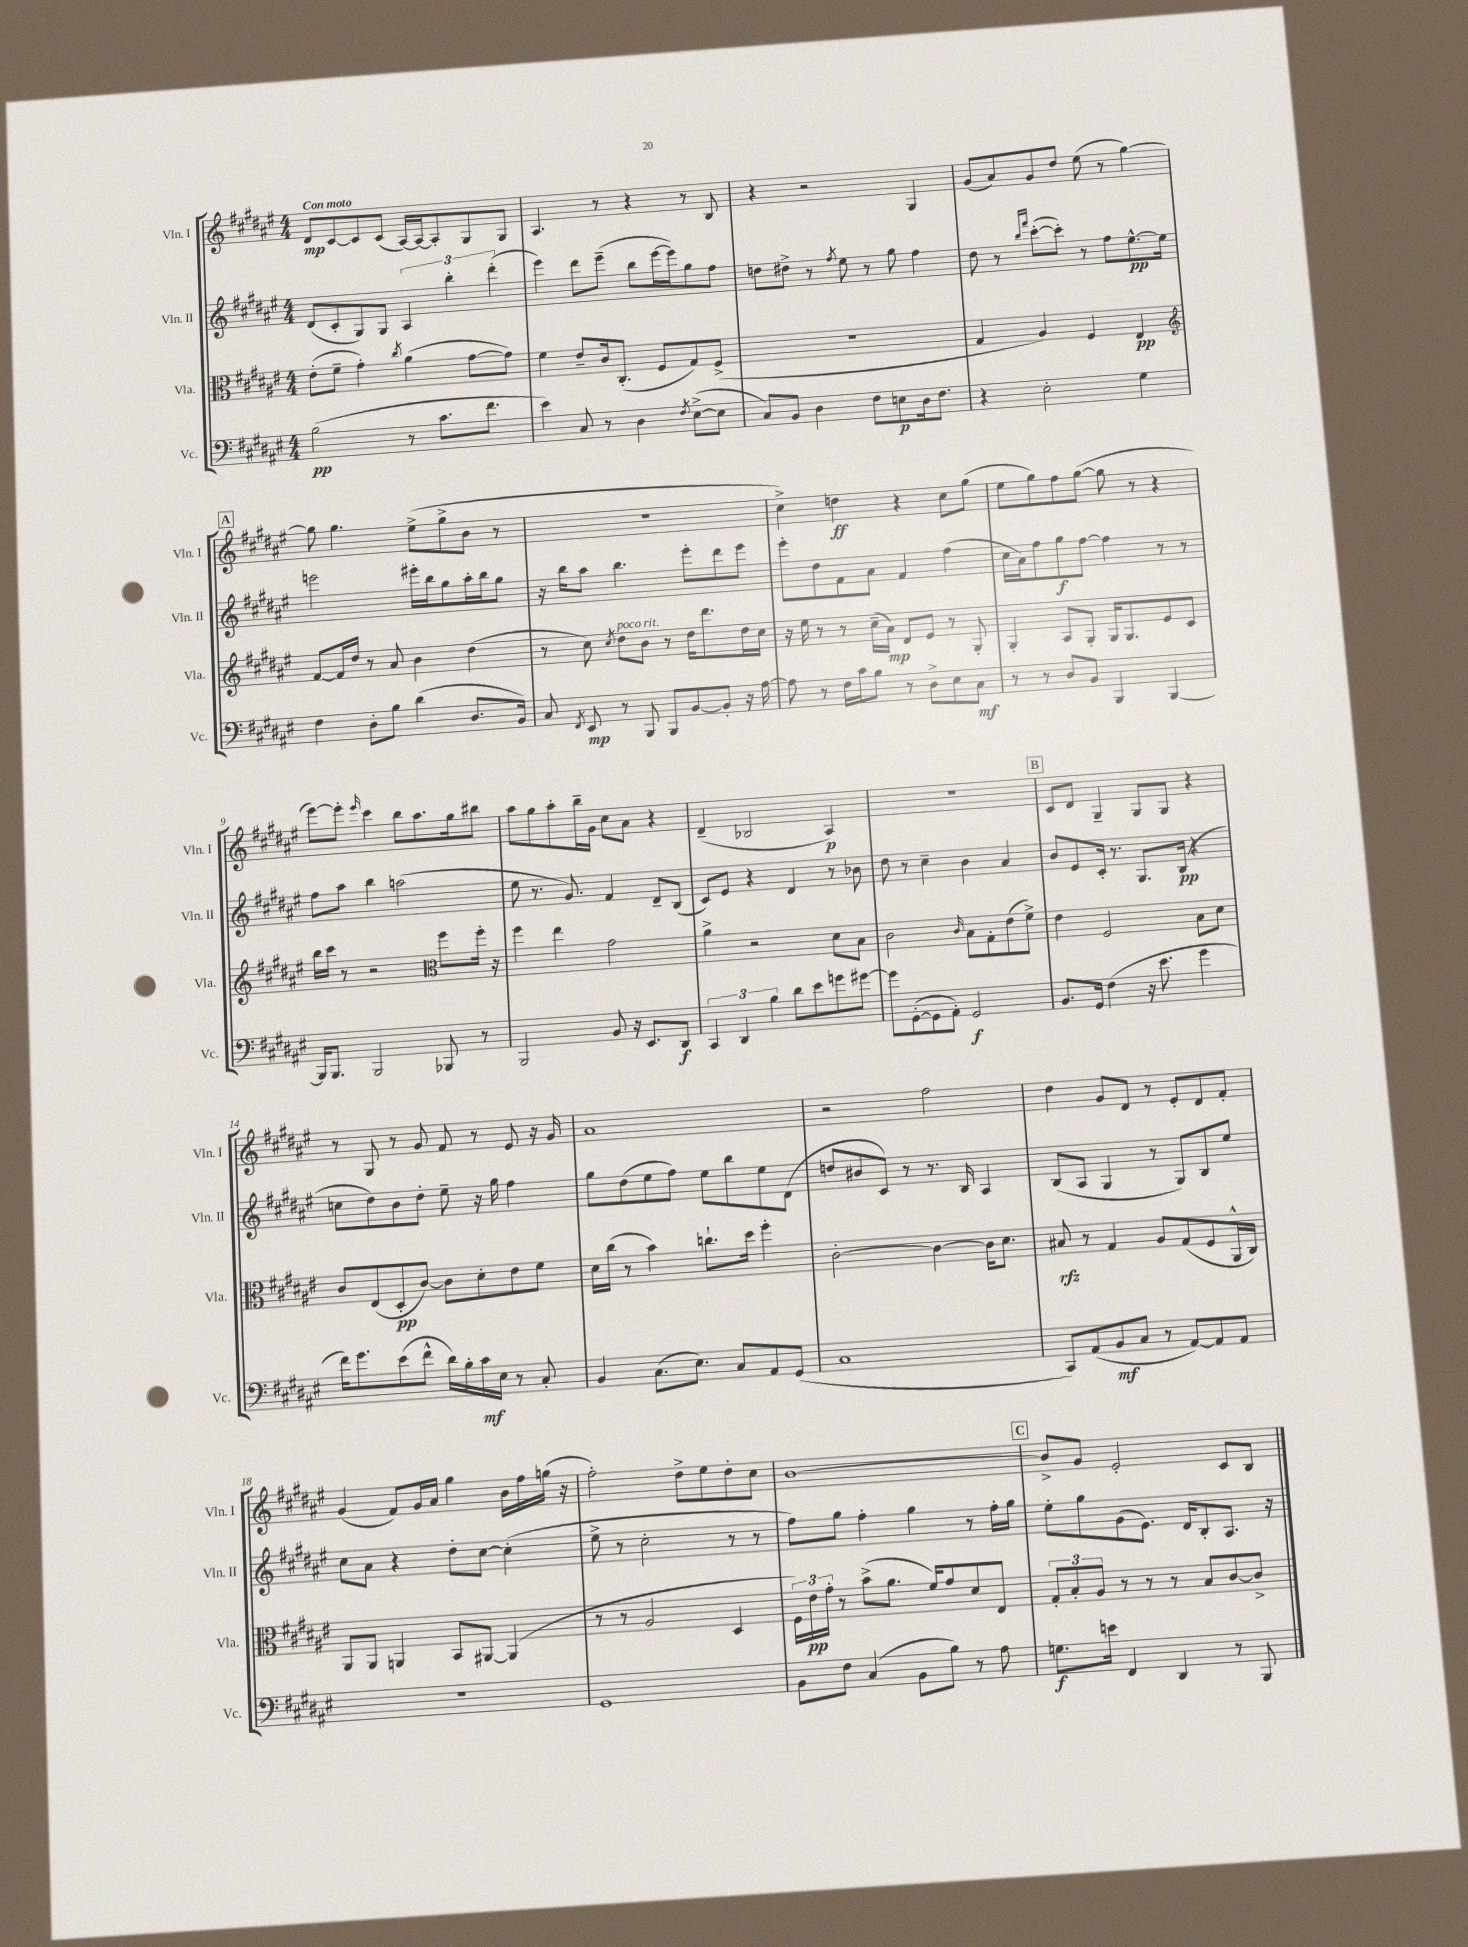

**kern	**kern	**kern	**kern
*staff4	*staff3	*staff2	*staff1
*clefF4	*clefC3	*clefG2	*clefG2
*k[f#c#g#d#a#e#]	*k[f#c#g#d#a#e#]	*k[f#c#g#d#a#e#]	*k[f#c#g#d#a#e#]
*M4/4	*M4/4	*M4/4	*M4/4
(2B\	(8e#'\L	(8d#/L	8d#/L
.	8f#~\J	8c#'/	[8c#/
.	4g#'\)	8G#/)	8c#/]
.	.	8G#/J	(8c#/J
.	8qcc#/	.	.
8r	(4a#\	6A#/	[16A#/LL)
.	.	.	16A#/_J
8.c#\L	.	.	8A#'/]
.	.	6bb'\	.
.	[8g#\L	.	8G#/
8.f#\J	.	.	.
.	.	(6ddd#'\	.
.	8g#\]J)	.	8G#/J
=	=	=	=
4e#\)	4f#\	4eee#\)	4.A#/
8C#/	8e#~/L	8ddd#\L	.
8r	16c#/k	(8eee#~\J	8r
.	(8.C#'/J	.	.
4D#\	.	8bb\L	4r
.	8F#/L	[16eee#\L	.
.	.	16eee#\]J)	.
8qF#/	.	.	.
([8E#^\L	8G#/)	8gg#\	8r
8E#\]J	(8F#^/J	8ff#\J	8B/
=	=	=	=
8C#/L)	1r	8dd\L	4r
8BB/J	.	8dd#^\J	.
4D#\	.	8r	2r
.	.	8qff#/	.
.	.	8ee#\	.
8F#\L	.	8r	.
8E\	.	8gg#\	.
16D#\k	.	4ff#\	4G#/
8.F#\J	.	.	.
=	=	=	=
4r	4G#/	8dd#\	(8g#/L
.	.	8r	8a#/)
.	.	16qqbb/LL	.
.	.	16qqfff#/JJ	.
2E#'\	4A#/)	([8ccc#'\L	8g#/
.	.	8ccc#'\]J)	8dd#/J
.	4F#/	8r	(8ee#\
.	.	8ff#\L	8r
4G#\	4E#/	[8.ee#^^\	[4gg#\)
.	.	16ee#\]Jk	.
=	=	=	=
*	*clefG2	*	*
4F#\	[8f#/L	2eee\	8gg#\]
.	16f#/]L	.	4.gg#\
.	16dd#/JJ	.	.
8D#'\L	8r	.	.
8B\J	8a#/	.	.
(4d#\	4b\	16eee#'\LL	(8ee#^\L
.	.	16bb\J	.
.	.	8gg#\	8gg#^\
8.D#/L	(4dd#\	16aa#'\L	8b\J
.	.	16bb\J	.
.	.	8gg#\J	8r
16BB/Jk)	.	.	.
=	=	=	=
8C#/	8r	16r	1r
.	.	16bb\LK	.
8qFF#/	.	.	.
8EE#/	8cc#\)	8aa#\J	.
.	8qcc#/	.	.
8r	8dd#\L	4.bb\	.
8BBB/	8b\J	.	.
8BBB/L	8r	.	.
[8BB/	16dd#\LK	8eee#'\L	.
.	8.ddd#\	.	.
8BB'/]J	.	8ddd#\	.
16r	16dd#\L	8eee#\J	.
[16A#\	16cc#\JJ	.	.
=	=	=	=
8A#\]	16r	8eee#'\L	4cc#^\)
.	16ee#\	.	.
8r	8r	8dd#\	.
16F#\LL	8r	8f#\	4dd\
16c#\J	.	.	.
8B\J	(16cc#~\LL	8a#\J	.
.	16a#\JJ)	.	.
8r	8d#/L	4f#/	4r
8D#^\L	8e#/J	.	.
8E#\	8r	(4ff#\	8cc#\L
8C#\J	8G#'/	.	(8gg#\J
=	=	=	=
8r	4G#'/	16cc#\LL	8ee#\L
.	.	16a#\J)	.
8r	.	8ff#\	8gg#\)
8D#/L	8A#/L	8gg#\	8ff#\
8BB/J	8G#'/J	[8ff#\J	([8gg#\J
4BBB/	16G#/LK	4ff#\]	8gg#\]
.	8.G#/	.	.
.	.	.	8r
[4BBB/	8e#/	8r	4r
.	8c#/J	8r	.
=	=	=	=
16BBB/]LK	16bb\LL	8ff#\L	[8eee#\L)
8.BBB/J	16ccc#\JJ	.	.
.	8r	8aa#\J	8eee#'\]J
.	.	.	16qqeee#/
2BBB/	2r	4bb\	4ccc#\
.	.	(2aa\	8bb\L
.	.	.	8.aa#\
*	*clefC3	*	*
8BBB-/	8ff#\L	.	.
.	.	.	16gg#\k
8r	16ff#'\Jk	.	8bb#\J
.	16r	.	.
=	=	=	=
2BBB/	4ff#\	8ee#\	8aa#\L
.	.	8.r	8gg#\
.	4ee#\	.	8aa#'\
.	.	8.g#/)	.
.	.	.	16bb~\L
.	.	.	16g#\JJ
8BB/	2g#\	4f#/	8cc#\L
16r	.	.	8a#\J
8.EE#/L	.	.	.
.	.	8d#~/L	4r
8DD#/J	.	(8B/J	.
=	=	=	=
6CC#/	4a#^\	8c#/L)	(4d#~/
.	.	8e#/J	.
6DD#/	.	.	.
.	2r	4r	2B-/
6B\	.	.	.
8d#\L	.	4d#/	.
8e#\	.	.	.
8g\	8d#\L	8r	4A#/)
[8g#\J	8B\J	8b-\	.
=	=	=	=
8g#\]L	2c#\	8dd#\	1r
([8GG#'\	.	8r	.
8GG#\]	.	4cc#~\	.
8AA#'\J)	.	.	.
.	16qqc#/	.	.
2GG#/	8B\L	4b\	.
.	8G#'\	.	.
.	(8e#\	4a#/	.
.	8f#^\J)	.	.
=	=	=	=
8.BB/L	4e#\	8b/L	8c#/L
.	.	8e#/	8d#/J
16GG#/Jk	.	.	.
(4F#\	2F#/	16c#'/Jk	4G#~/
.	.	8.r	.
16r	.	8.G#/L	8G#/L
8.e#\	.	.	.
.	.	.	8G#/J
.	.	(16B/Jk	.
4g#\	8B\L	4r	4r
.	8d#\J	.	.
=	=	=	=
16f#\LK)	8c#/L	8cc\L	8r
8.g#\	.	.	.
.	(8E#/	8dd#\)	8G#/
(8e#\	8D#'/	8b\	8r
8f#^^\J	[8c#/J)	8dd#'\J	8g#/
16d#\LL)	8c#\]L	8ee#~\	8f#/
16B'\	.	.	.
16c#\	8d#'\	16r	8r
16E#\JJ	.	16gg#\	.
8r	8e#\	4ff#\	8e#/
8C#'/	8f#\J	.	16r
.	.	.	16g#/
=	=	=	=
4BB/	16d#\LL	8gg#\L	1a#
.	(16cc#\JJ	.	.
.	8r	(8dd#\	.
(8.C#\L	4b\)	8ee#\	.
.	.	8ff#\J)	.
8.E#\J)	.	.	.
.	8.cc`\L	8ee#\L	.
8C#/L	.	8bb\	.
.	16dd#\Jk	.	.
8AA#/	4ff#'\	8ee#\	.
(8GG#/J	.	(8d#\J	.
=	=	=	=
1C#	[2c#'\	8dd/L	2r
.	.	8b#/	.
.	.	8c#/J)	.
.	.	8r	.
.	4c#\_	8.r	2ff#\
.	.	16B/	.
.	16c#\]LK	4A#/	.
.	8.d#\J	.	.
=	=	=	=
8CC#/L)	8B#/	(8B/L	4dd#\
(8AA#/	8r	8A#/J	.
8BB/	4G#/	4G#/	8g#/L
8C#/J	.	.	8d#/J
8r	8A#/L	8r	8r
[8AA#/L)	(8G#/	8G#/L)	8e#'/L
8AA#/]	8F#/	8B/	8d#/
8AA#/J	16AA#^^/L	8ee#/J	8f#'/J
.	16C#/JJ)	.	.
=	=	=	=
1r	8AA#/L	8cc#\L	(4g#/
.	8AA#/J	8a#\J	.
.	4AA/	4r	8f#/L)
.	.	.	16g#/L
.	.	.	16a#/JJ
.	8BB/L	8dd#'\L	4gg#\
.	[8AA#/J	[8cc#\J	.
.	(4AA#/]	(4cc#'\]	16b\LL
.	.	.	16ff#\
.	.	.	(16gg\JJ
.	.	.	16r
=	=	=	=
1GG#	8r	8ee#^\	2ff#'\)
.	8r	8r	.
.	2A#/	2cc#'\	.
.	.	.	8dd#^\L
.	.	.	8ee#\
.	4D#/	8r	8dd#'\
.	.	8r	8cc#\J
=	=	=	=
8BB\L	24F#\LL)	8ff#\L)	[1b
.	24e#\	.	.
.	24g#'\JJ	.	.
8F#\J	8r	8gg#\J	.
(4C#/	(8b^\L	4ff#'\	.
.	8.a#\J	.	.
8BB\L	.	4gg#\	.
.	16f#/LK)	.	.
8B\J)	8g#/	.	.
8r	8d#/	8r	.
8A#\	8E#/J	16ff#'\LL	.
.	.	16gg#\JJ	.
=	=	=	=
8.G\L	12G#'/L	8ee#'\L	8b^/]L
.	12B'/	.	.
.	.	8gg#\	8g#/J
.	12A#/J	.	.
16e\Jk	.	.	.
4FF#/	8r	(8g#\	2e#'/
.	8r	8.e#\J)	.
4DD#/	8r	.	.
.	.	16d#/LK	.
.	8B/L	8B'/	.
8r	[8c#/	8.A#/J	8c#/L
8BBB/	8c#^/]J	.	8B/J
.	.	16r	.
==	==	==	==
*-	*-	*-	*-
